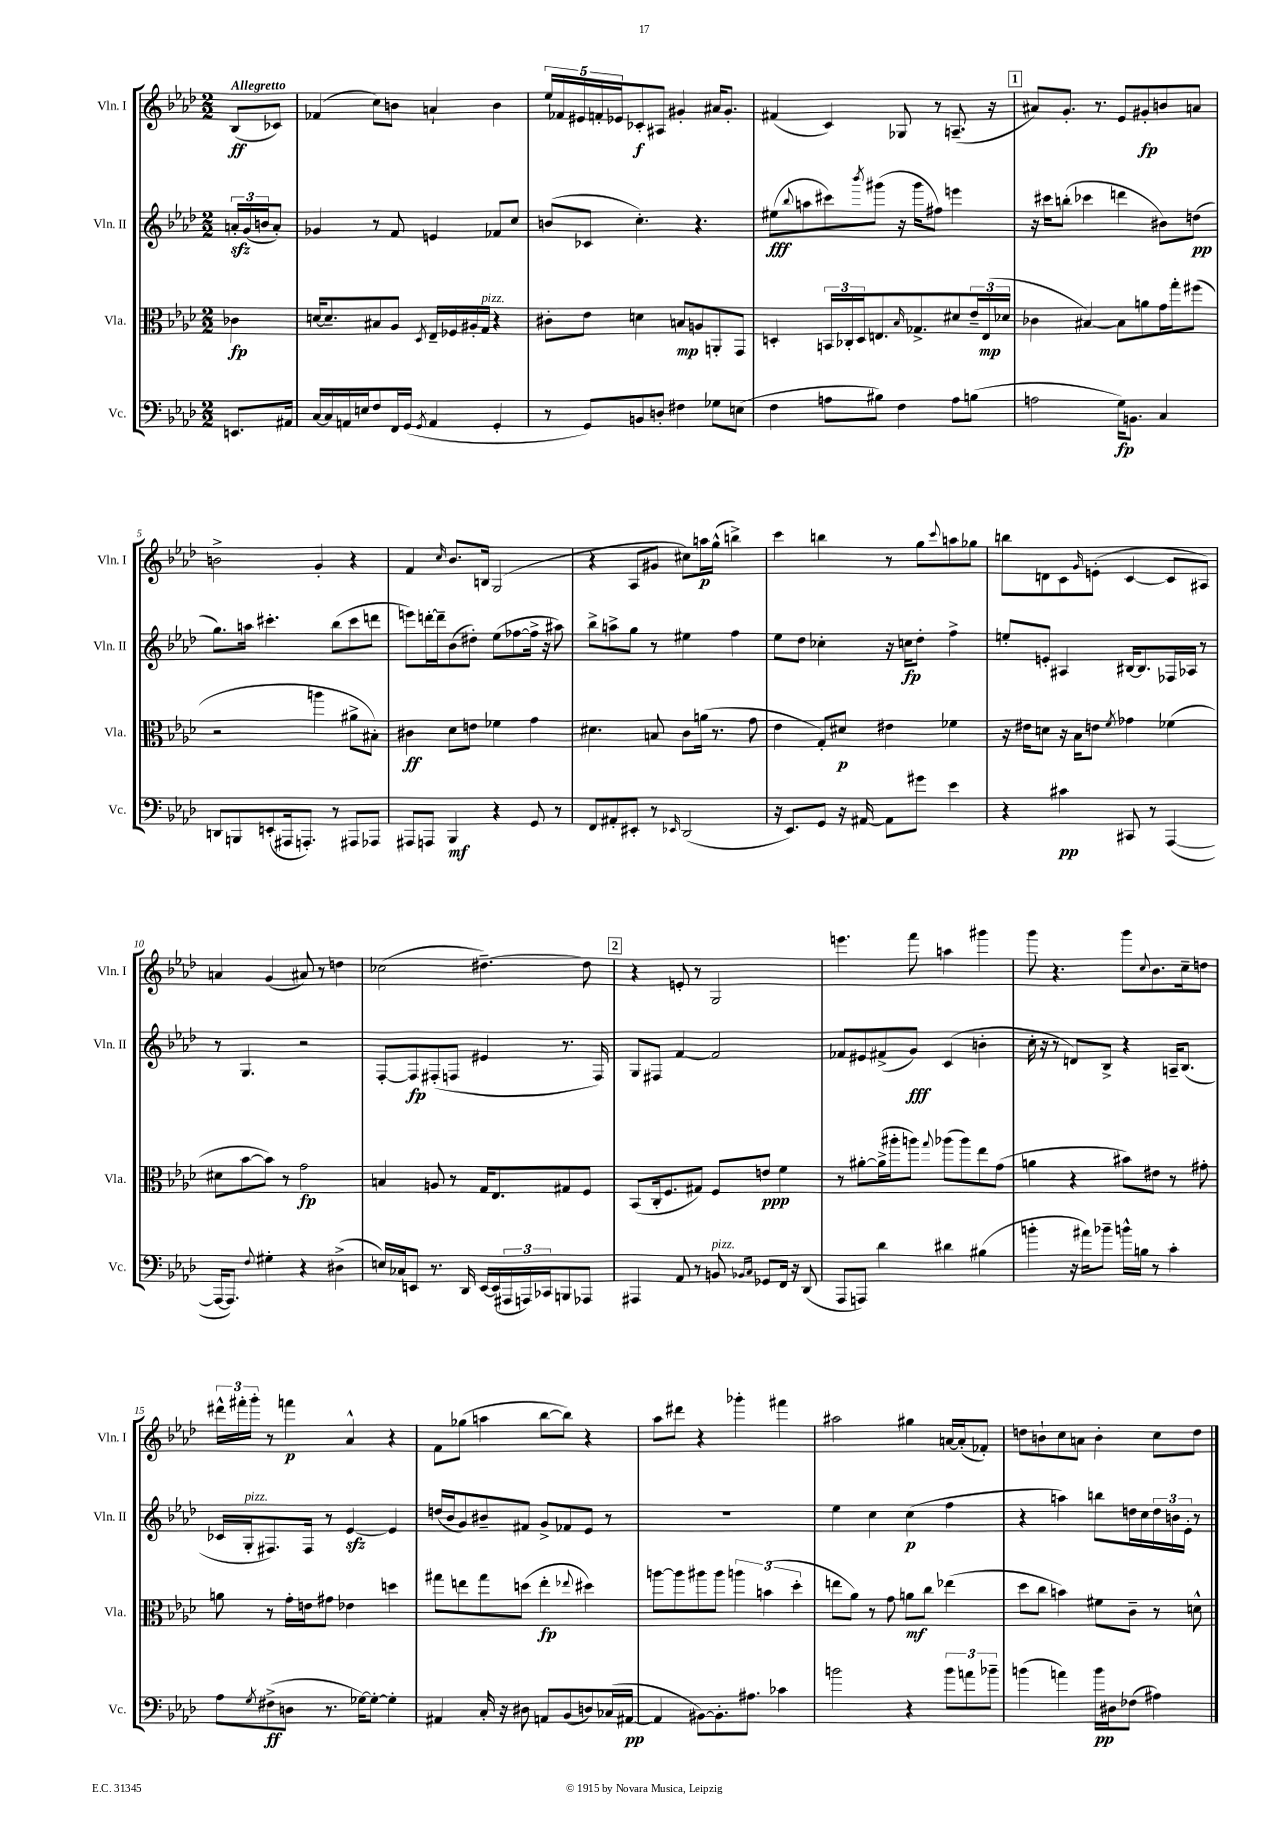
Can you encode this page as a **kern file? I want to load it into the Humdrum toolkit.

**kern	**kern	**kern	**kern
*staff4	*staff3	*staff2	*staff1
*clefF4	*clefC3	*clefG2	*clefG2
*k[b-e-a-d-]	*k[b-e-a-d-]	*k[b-e-a-d-]	*k[b-e-a-d-]
*M2/2	*M2/2	*M2/2	*M2/2
8.EE	4c-	24a'	(8B-
.	.	(24g	.
.	.	24b	.
.	.	8a')	8c-)
16AA#	.	.	.
=	=	=	=
[16C	[16d	4g-	(4f-
16C]	8.d~]	.	.
16AA	.	.	.
16E	.	.	.
8F	8B#	8r	8cc)
16FF	8A-	8f	8b
(16GG	.	.	.
8qGG	8qD-	.	.
4AA	16E-~	4e	4a`
.	16F-	.	.
.	16A#'	.	.
.	16G	.	.
4GG'	4r	8f-	4b
.	.	8cc	.
=	=	=	=
8r	8c#'	(8b	20ee-
.	.	.	20f-
.	.	.	20e#
8GG)	8e-	8c-	.
.	.	.	20f'
.	.	.	20e-
8BB	4d	4.cc')	8c-'
8D'	.	.	8A#
4F#	8B	.	4g#'
.	8A	4.r	.
8G-	8AA'	.	16a#
.	.	.	8.g#'
(8E	8GG	.	.
=	=	=	=
4F	4D'	(8ee#	(4f#
.	.	8qqbb-	.
.	.	8aa	.
8A	24BB	8ccc#)	4c)
.	24C-'	.	.
.	24D	.	.
.	.	8qbbb-	.
8B#)	8.E	(8ggg#	.
4F	.	16r	8G-
.	16qqB-	.	.
.	8.G-^	16ggg#	.
.	.	8ff#)	8r
8A	8d#	4eee	(8.A~
(8B	24e-~	.	.
.	(24E	.	.
.	.	.	16r
.	24d-	.	.
=	=	=	=
2A	4c-	16r	8a#)
.	.	16ccc#	.
.	.	(8bb'	8.g'
.	[4B#)	4ccc-	.
.	.	.	8.r
16G)	8B#]	4ddd	8e-
8.BB	.	.	.
.	8a	.	8g#'
4C	16g	8b#)	8b
.	16gg'	.	.
.	(8ff#	(8dd	8a
=	=	=	=
8DD	2r	8.gg)	2b^
8BBB	.	.	.
.	.	16aa	.
(8EE'	.	4.ccc#'	.
16AAA#	.	.	.
8.AAA')	.	.	.
.	4aa	.	4g'
8r	.	(8bb-	.
8AAA#	8a#^	8ccc#	4r
8AAA-	8B#')	8ddd	.
=	=	=	=
8AAA#	4c#	8eee)	4f
8AAA	.	[16ddd'	.
.	.	16ddd~]	.
.	.	.	16qqcc
4BBB-	8d-	(8b-	8.b-
.	8e	8dd#')	.
.	.	.	16B
4r	4f-	(8ee-	(2G
.	.	[8ff-	.
8GG	4g	16ff-^]	.
.	.	16r	.
8r	.	8aa#)	.
=	=	=	=
8FF	4.d#	8bb-^	4r
8AA#'	.	8aa^	.
8EE#'	.	8gg	8A-
8r	8B	8r	8g#
16qqEE-	.	.	.
(2DD-	8c	4ee#	8cc#)
.	(16a	.	16aa
.	8.r	.	(16gg^^
.	.	4ff	4bb^)
.	8g	.	.
=	=	=	=
16r	4e-	8ee-	4ccc
8.EE-)	.	.	.
.	.	8dd-	.
8GG	8G')	4cc-'	4bb
16r	8d#	.	.
[16AA#	.	.	.
8AA#]	4e#	16r	8r
.	.	16cc	.
8g#	.	8dd-'	8gg
.	.	.	8qqccc
4e-	4f-	4ff^	8aa
.	.	.	8gg-
=	=	=	=
4r	16r	8ee'	8bb
.	16e#	.	.
.	8d	8e'	8d
4c#	16r	4A#	8c
.	16B-	.	.
.	.	.	16qqg
.	8e	.	(8e'
.	8qf	.	.
8CC#	4g-	[16B#	[4c
.	.	8.B#]	.
8r	.	.	.
([4AAA-	(4f-	16F-	8c]
.	.	16A-	.
.	.	8r	8A#)
=	=	=	=
16AAA-_	8d#	8r	4a
8.AAA-])	.	.	.
.	[8b-	4.G	.
8qqF	.	.	.
4G#'	8b-])	.	(4g
.	8r	.	.
4r	2g	2r	8a#)
.	.	.	8r
(4D#^	.	.	4dd
=	=	=	=
16E)	4B	[8F'	(2cc-
16C-	.	.	.
8EE	.	8F]	.
8.r	8A	(8F#'	.
.	8r	8F	.
16DD-	.	.	.
[16EE	16G	4e#	[4.dd#~)
(16EE]	8.E-	.	.
24AAA#	.	.	.
24AAA)	.	.	.
24CC-	.	.	.
8BBB	8G#	8.r	.
8AAA-	8F	.	8dd#]
.	.	16F)	.
=	=	=	=
4AAA#	(8BB-	8G	4r
.	16C'	8F#	.
.	8.F	.	.
8AA-	.	[4f	8e'
8r	8G#)	.	8r
8BB	8F	2f]	2G
16qqBB-	.	.	.
16qqC	.	.	.
8GG-	8e	.	.
16FF	4f	.	.
16r	.	.	.
(8DD-	.	.	.
=	=	=	=
8AAA-	8r	8f-	4.eee
8AAA)	[8a#'	8e#	.
4d-	(16a#^]	(8f#^	.
.	16aa#'	.	.
.	8aa)	8g)	8fff
.	8qqgg	.	.
4d#	(8aa-	(4c	4aa
.	8aa-)	.	.
(4B#	8ee-	4b'	4ggg#
.	(8g	.	.
=	=	=	=
4b'	4a	16cc'	8ggg
.	.	16r	.
.	.	8r	4.r
16r	4r	8d)	.
16a#)	.	.	.
8b-~	.	8B-^	.
16b^^	8b#)	4r	8ggg
16B	.	.	.
.	.	.	8qqcc
8r	8e#	.	8.b-
4c'	8r	16A~	.
.	.	(8.B-	16cc~
.	8g#'	.	8dd
=	=	=	=
8A-	8a	16c-	24ddd#^^
.	.	.	24fff#'
.	.	16G'	.
.	.	.	24ggg'
8qG	.	.	.
(8F#^	8r	8.F#)	8r
8D	16g'	.	4fff
.	16e	16F#	.
8.r	8g#	8r	.
.	4e-	[4e-	4a-^^
[16G-)	.	.	.
8G-'_	.	.	.
4G-']	4dd	4e-]	4r
=	=	=	=
4AA#	8gg#	(16dd	8f
.	.	16b-	.
.	8ee	8g)	(8gg-
16C'	8gg#	8b#~	4aa
16r	.	.	.
8D#	(8dd	8f#	.
8AA	4ee'	8g^	[8bb-
(8BB-	.	8f-	8bb-])
.	8qqee-	.	.
8D)	4dd#)	8e-	4r
(16C-	.	8r	.
[16AA#	.	.	.
=	=	=	=
4AA#]	[8aa	1r	8aa-
.	8aa]	.	8ddd#
[8BB#)	8aa#	.	4r
8.BB#']	8aa#	.	.
.	6aa	.	4ggg-'
8.A#	.	.	.
.	(6b	.	.
4c-	.	.	4fff#
.	6dd-'	.	.
=	=	=	=
2b	8ee	4ee-	2aa#
.	8a-)	.	.
.	8r	4cc	.
.	8g	.	.
4r	8a	(4cc	4gg#
.	8cc	.	.
12b	(4ee-	4ff	[16a
.	.	.	(16a']
12a	.	.	.
.	.	.	8f-')
12b-~	.	.	.
=	=	=	=
(4b	8dd-	4r	8dd
.	8cc	.	8b`
4a)	4b)	4aa)	8cc
.	.	.	8a
16b	8f#	8bb	4b'
16D#	.	.	.
(8F-	8c~	16dd	.
.	.	16cc	.
4A#)	8r	24dd	8cc
.	.	24b	.
.	.	24e-'	.
.	8d^^	8r	8dd
==	==	==	==
*-	*-	*-	*-
